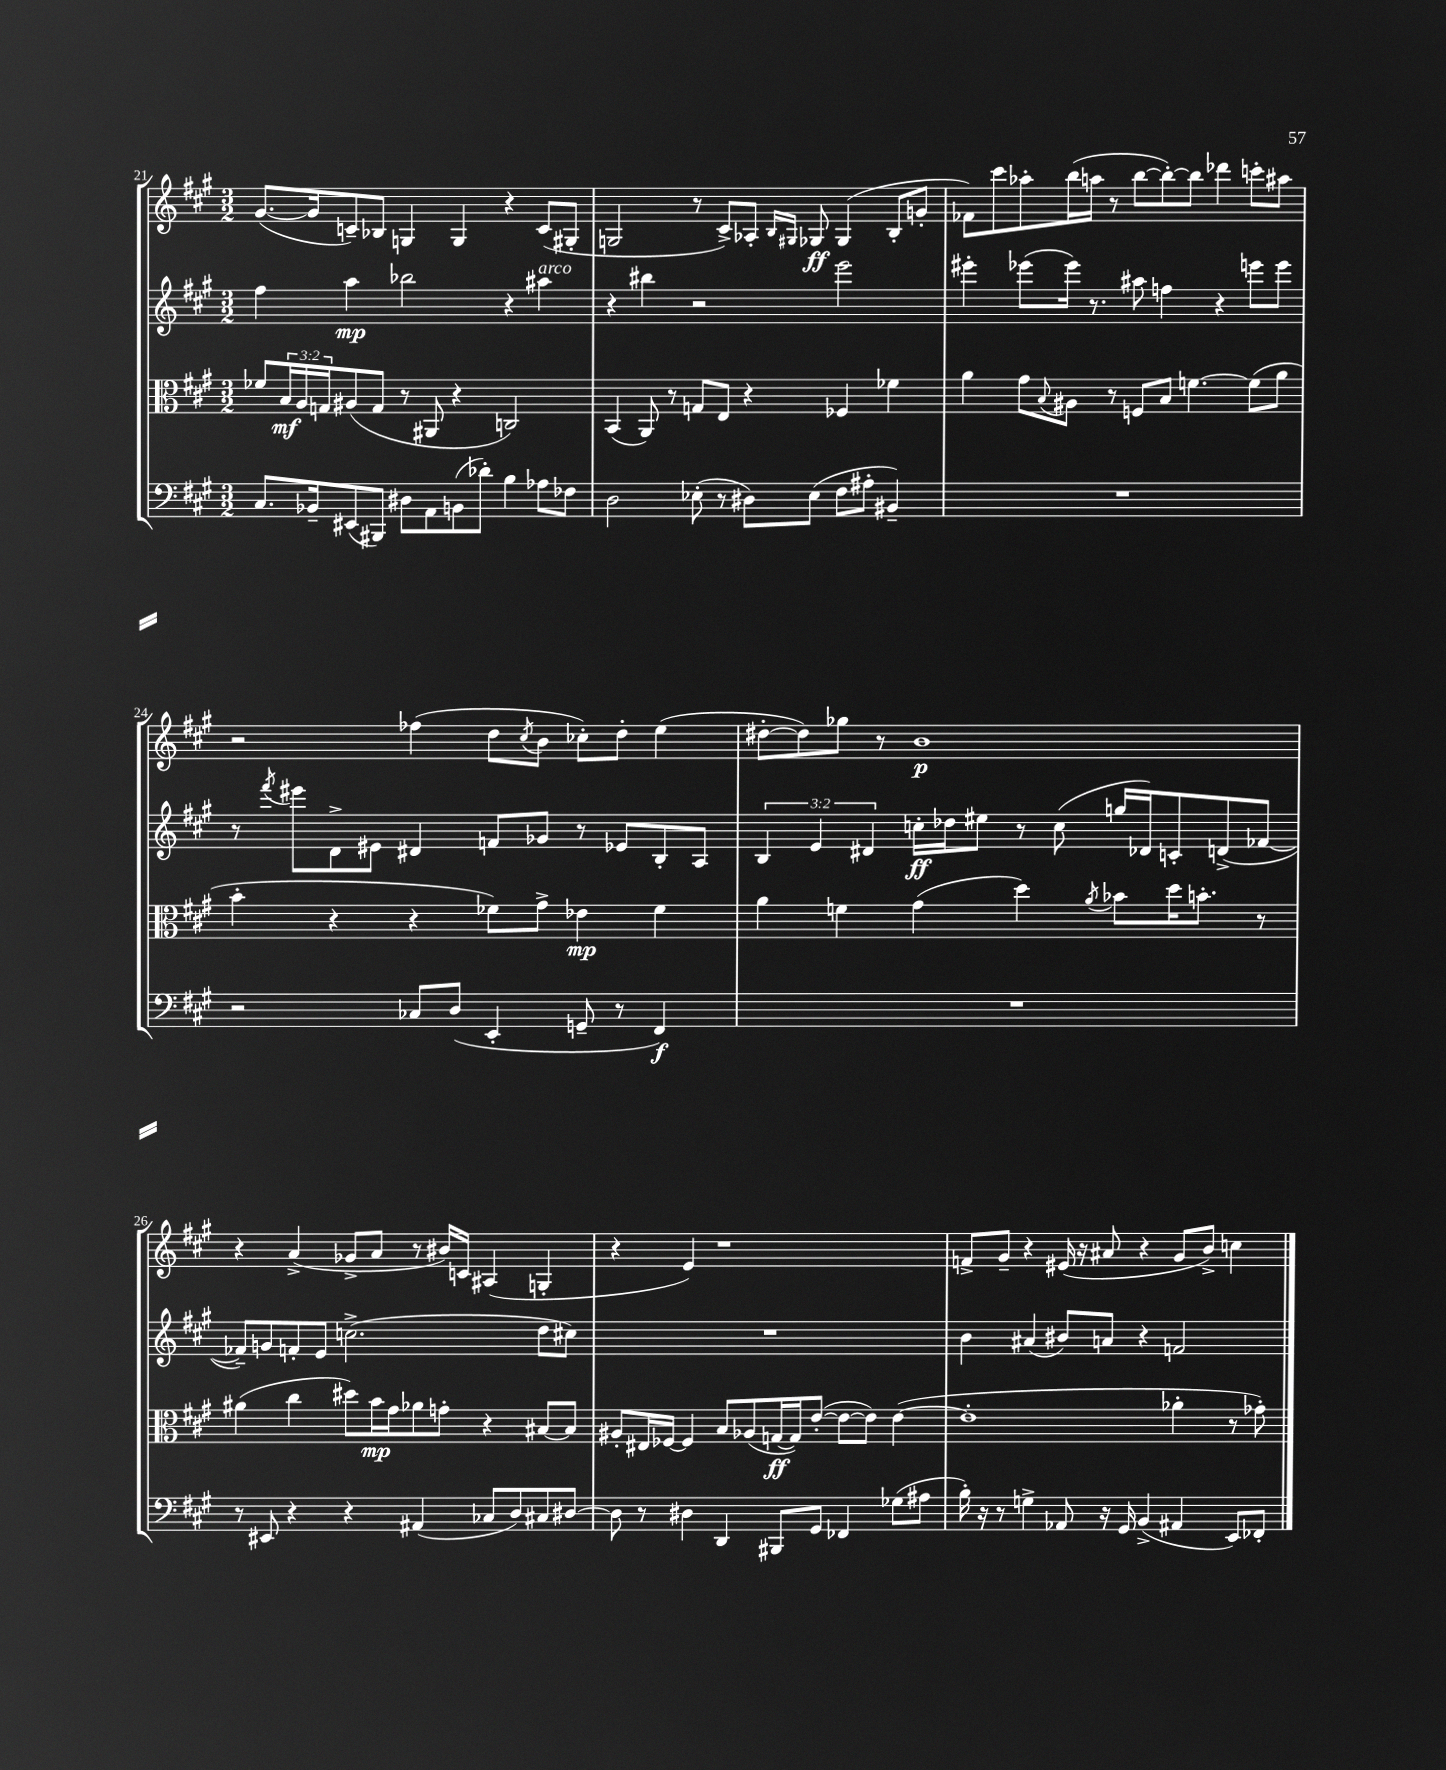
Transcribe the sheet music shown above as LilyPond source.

<<
\new StaffGroup <<
\new Staff = "s0" {
    \clef treble \key a \major \numericTimeSignature \time 3/2
    gis'8.~( gis'16 c'8--) bes8 g4 g4 r4 c'8( gis8-. |
    g2 r8 cis'8->) aes8-. \grace { b16 gis16 } ges8\ff ges4( b8-. g'8-. |
    fes'8) cis'''8 aes''8-. b''16( a''16 r8 b''8~ b''8~-.) b''8 des'''4 c'''8-. ais''8 |
    r2 fes''4( d''8 \acciaccatura { cis''8 } b'8 ces''8-.) d''8-. e''4( |
    dis''8~-. dis''8) ges''8 r8 b'1\p |
    r4 a'4->( ges'8-> a'8 r8 bis'16) c'16 ais4( g4-. |
    r4 e'4) r1 |
    f'8-> gis'8-- r4 eis'16( r16 ais'8 r4 gis'8 b'8->) c''4 \bar "|." |
}
\new Staff = "s1" {
    \clef treble \key a \major \numericTimeSignature \time 3/2 \override Staff.TupletNumber.text = #tuplet-number::calc-fraction-text
    fis''4 a''4\mp bes''2 r4 ais''4^\markup { \italic "arco" } |
    r4 bis''4 r2 e'''2 |
    eis'''4-. ees'''8( ees'''16) r8. ais''8 f''4 r4 e'''8 e'''8 |
    r8 \acciaccatura { fis'''8 } eis'''8 d'8-> eis'8 dis'4 f'8 ges'8 r8 ees'8 b8-. a8 |
    \tuplet 3/2 { b4 e'4 dis'4 } c''16-.\ff des''16 eis''8 r8 c''8( g''16 des'16) c'8-. d'8->( fes'8~ |
    fes'8--) g'8 f'8-. e'8 c''2.->( d''8 cis''8) |
    R1. |
    b'4 ais'4( bis'8) a'8 r4 f'2 \bar "|." |
}
\new Staff = "s2" {
    \clef alto \key a \major \numericTimeSignature \time 3/2 \override Staff.TupletNumber.text = #tuplet-number::calc-fraction-text
    fes'8 \tuplet 3/2 { b16\mf a16 g16 } ais8( g8 r8 ais,8 r4 c2) |
    b,4( a,8) r8 g8 e8 r4 fes4 fes'4 |
    a'4 gis'8 \appoggiatura { b8 } ais8 r8 f8 b8 f'4.~ f'8( a'8 |
    b'4-. r4 r4 fes'8) gis'8-> ees'4\mp fes'4 |
    a'4 f'4 gis'4( d''4) \acciaccatura { a'8 } bes'8 d''16 b'8.-. r8 |
    ais'4( cis''4 dis''8) b'16\mp gis'16 aes'8 g'8-. r4 bis8~ bis8 |
    ais8-. eis16 fes16~ fes4 b8 aes8( g16~\ff g16) e'8~-.( e'8~ e'8) e'4~( |
    e'1-. aes'4-. r8 ges'8-.) \bar "|." |
}
\new Staff = "s3" {
    \clef bass \key a \major \numericTimeSignature \time 3/2
    cis8. bes,16-- eis,8( bis,,8) dis8 a,8 b,8( des'8-.) b4 aes8 fes8 |
    d2 ees8-.( r8 dis8) ees8( fis8 ais8-. bis,4--) |
    R1. |
    r2 ces8 d8( e,4-. g,8-- r8 fis,4\f) |
    R1. |
    r8 eis,8 r4 r4 ais,4( ces8 d8) cis8 dis8~ |
    dis8 r8 dis4 d,4 bis,,8 gis,8 fes,4 ges8( ais8 |
    b16-.) r16 r8 g4-> aes,8 r16 gis,16 b,4->( ais,4 e,8) fes,8-. \bar "|." |
}
>>
>>
\layout { \context { \Score currentBarNumber = #21 } }
